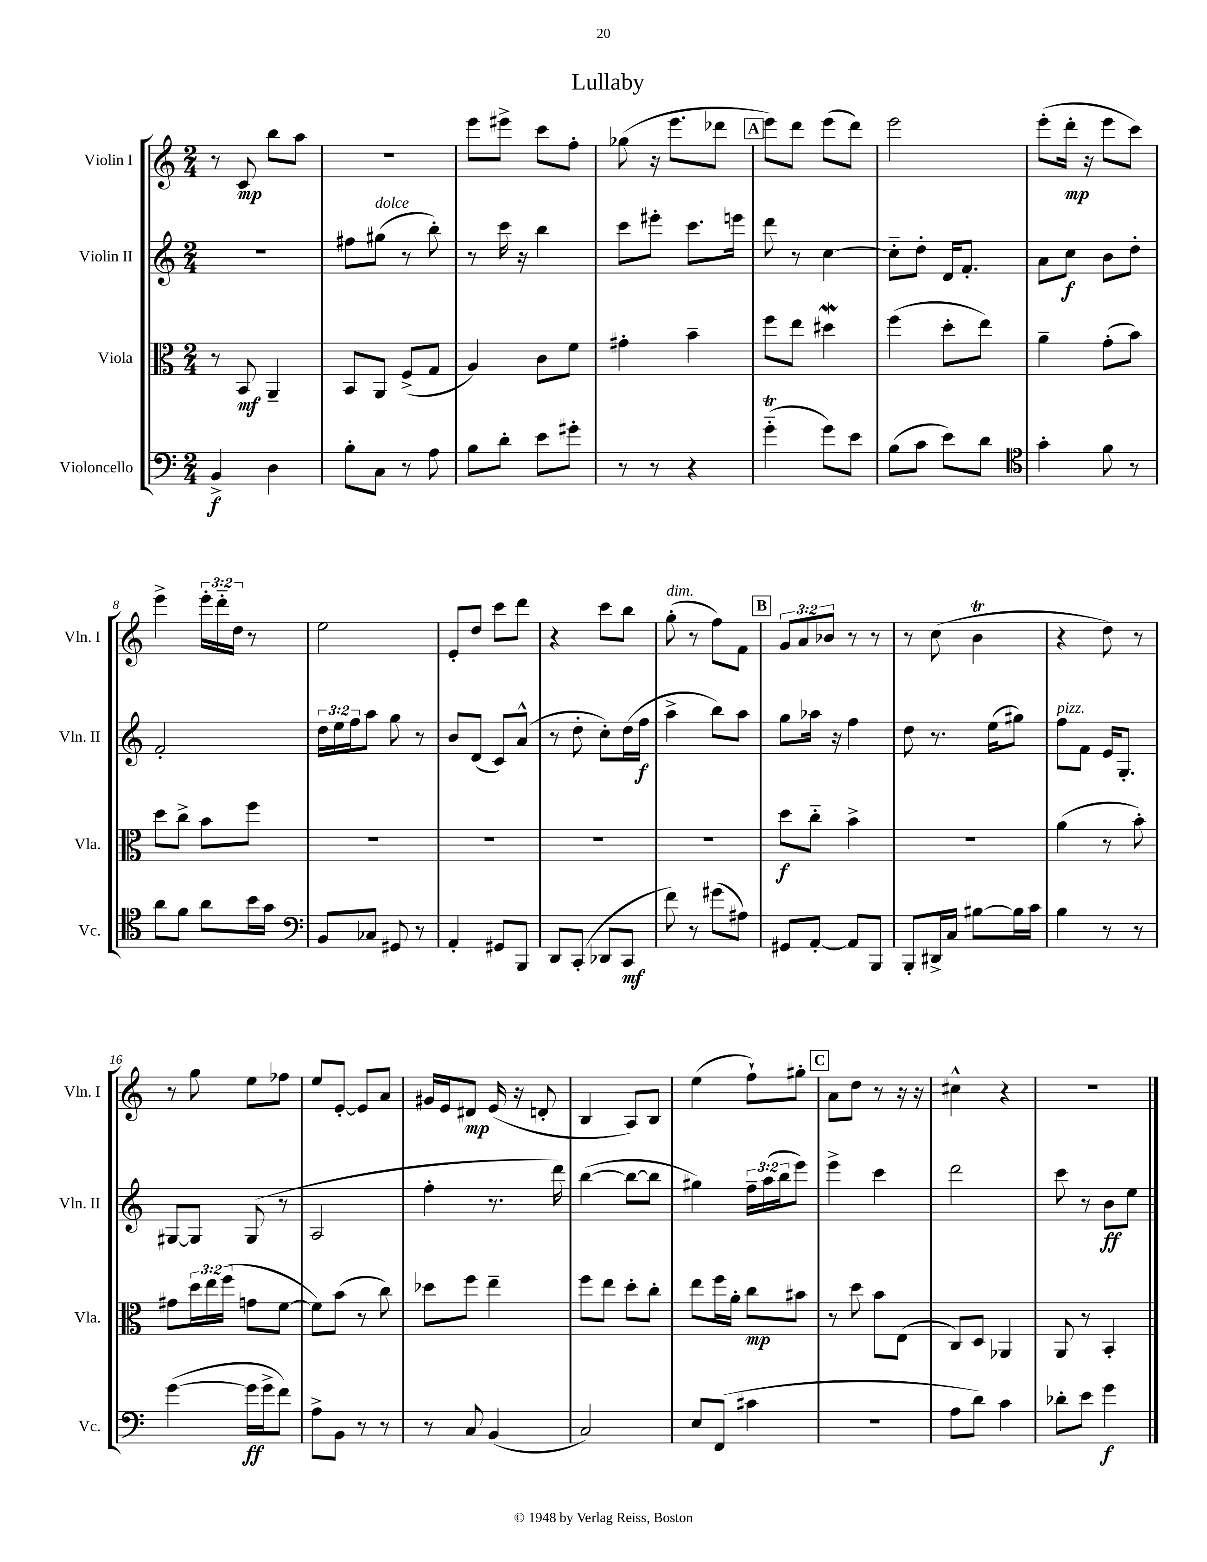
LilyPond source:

\header { title = "Lullaby" }
<<
\new StaffGroup <<
\new Staff = "s0" \with { instrumentName = "Violin I" shortInstrumentName = "Vln. I" } {
    \clef treble \key c \major \numericTimeSignature \time 2/4 \override Staff.TupletNumber.text = #tuplet-number::calc-fraction-text
    r8 c'8\mp b''8 a''8 |
    R2 |
    e'''8 eis'''8-> c'''8 f''8-. |
    ges''8( r16 e'''8. des'''8 |
    \mark \markup { \box "A" } e'''8) d'''8 e'''8( d'''8) |
    e'''2 |
    e'''8-.( d'''16-.\mp r16 e'''8 c'''8) |
    e'''4-> \tuplet 3/2 { e'''16-. d'''16-_ d''16 } r8 |
    e''2 |
    e'8-. d''8 c'''8 d'''8 |
    r4 c'''8 b''8 |
    g''8-.^\markup { \italic "dim." }( r8 f''8) f'8 |
    \mark \markup { \box "B" } \tuplet 3/2 { g'8 a'8 bes'8 } r8 r8 |
    r8 c''8( b'4\trill |
    r4 d''8) r8 |
    r8 g''8 e''8 fes''8 |
    e''8 e'8~-. e'8 a'8 |
    gis'16 e'16 dis'8\mp e'16( r16 d'8-. |
    b4 a8) b8 |
    e''4( f''8-!) gis''8-. |
    \mark \markup { \box "C" } a'8 d''8 r8 r16 r16 |
    cis''4-^ r4 |
    r2 \bar "|." |
}
\new Staff = "s1" \with { instrumentName = "Violin II" shortInstrumentName = "Vln. II" } {
    \clef treble \key c \major \numericTimeSignature \time 2/4 \override Staff.TupletNumber.text = #tuplet-number::calc-fraction-text
    r2 |
    fis''8 gis''8^\markup { \italic "dolce" }( r8 b''8-.) |
    r8 c'''16 r16 b''4 |
    c'''8 eis'''8-. c'''8. e'''16 |
    \mark \markup { \box "A" } d'''8 r8 c''4~ |
    c''8-_ d''8-. d'16 f'8.-. |
    a'8 c''8\f b'8 d''8-. |
    f'2-. |
    \tuplet 3/2 { d''16 e''16 f''16 } a''8 g''8 r8 |
    b'8 d'8( c'8) a'8-^( |
    r8 d''8-. c''8-.) d''16( f''16\f |
    a''4-> b''8) a''8 |
    \mark \markup { \box "B" } g''8 aes''16 r16 f''4 |
    d''8 r8. e''16( gis''8) |
    f''8^\markup { \italic "pizz." } f'8 e'16 g8.-. |
    gis8~ gis8 gis8( r8 |
    a2 |
    f''4-. r8. d'''16) |
    b''4~( b''8~ b''8 |
    gis''4) \tuplet 3/2 { f''16-- a''16( b''16 } e'''8) |
    \mark \markup { \box "C" } e'''4-> c'''4 |
    d'''2 |
    c'''8 r8 b'8\ff e''8 \bar "|." |
}
\new Staff = "s2" \with { instrumentName = "Viola" shortInstrumentName = "Vla." } {
    \clef alto \key c \major \numericTimeSignature \time 2/4 \override Staff.TupletNumber.text = #tuplet-number::calc-fraction-text
    r8 b,8\mf a,4-- |
    b,8 a,8 f8->( g8 |
    a4) c'8 f'8 |
    gis'4-. b'4-- |
    \mark \markup { \box "A" } f''8 e''8 dis''4\mordent |
    f''4( d''8-. e''8) |
    a'4-- g'8-.( b'8) |
    d''8 c''8-> b'8 f''8 |
    R2 |
    R2 |
    R2 |
    R2 |
    \mark \markup { \box "B" } d''8\f c''8-_ b'4-> |
    R2 |
    a'4( r8 b'8-.) |
    gis'8 \tuplet 3/2 { d''16 e''16 f''16( } g'8 f'8~ |
    f'8) b'8( r8 c''8) |
    des''8 f''8 e''4-- |
    f''8 e''8 d''8-. c''8-. |
    e''8 f''16 a'16-. c''8\mp bis'8 |
    \mark \markup { \box "C" } r8 d''8 b'8 e8( |
    c8) d8 aes,4 |
    a,8 r8 b,4-. \bar "|." |
}
\new Staff = "s3" \with { instrumentName = "Violoncello" shortInstrumentName = "Vc." } {
    \clef bass \key c \major \numericTimeSignature \time 2/4
    b,4->\f d4 |
    b8-. c8 r8 a8 |
    b8 d'8-. e'8 gis'8-. |
    r8 r8 r4 |
    \mark \markup { \box "A" } g'4-_\trill( g'8) e'8 |
    b8( c'8 e'8) d'8 |
    \clef tenor g'4-. f'8 r8 |
    a'8 f'8 a'8 b'16 g'16 |
    \clef bass b,8 ces8 gis,8 r8 |
    a,4-. gis,8 b,,8 |
    d,8 c,8-.( des,8 c,8\mf |
    f'8) r8 gis'8( ais8) |
    \mark \markup { \box "B" } gis,8 a,8~-. a,8 b,,8 |
    b,,8-. dis,16-> c16 bis8~ bis16 c'16 |
    b4 r8 r8 |
    g'4~( g'16\ff g'16-> f'8) |
    a8-> b,8 r8 r8 |
    r8 c8 b,4( |
    c2) |
    e8 f,8( cis'4 |
    \mark \markup { \box "C" } R2 |
    a8 d'8) c'4 |
    des'8-. e'8 g'4\f \bar "|." |
}
>>
>>
